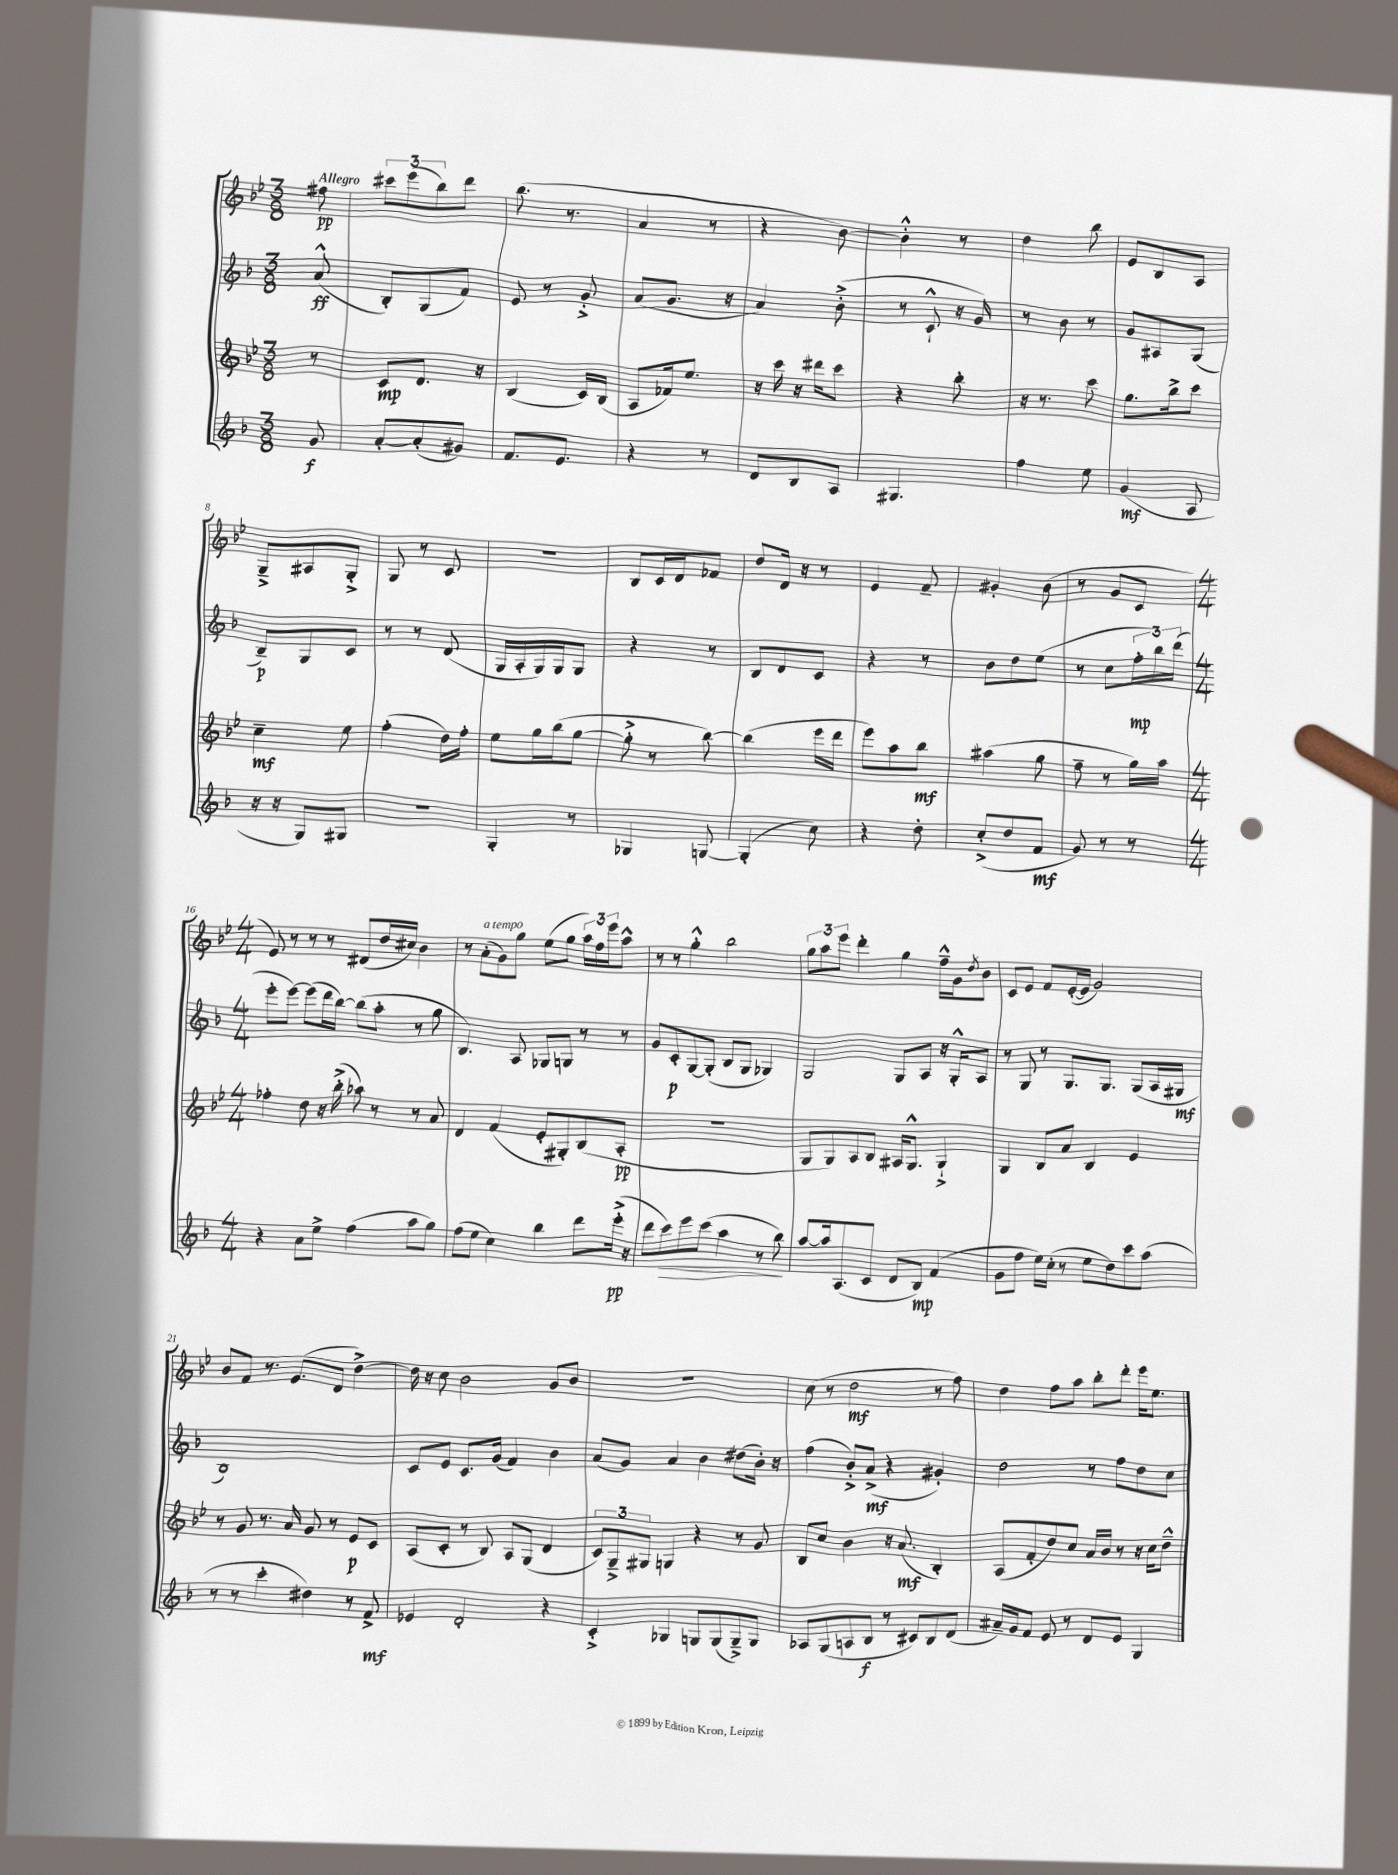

**kern	**dynam	**kern	**dynam	**kern	**dynam	**kern	**dynam
*part4	*part4	*part3	*part3	*part2	*part2	*part1	*part1
*staff4	*staff4	*staff3	*staff3	*staff2	*staff2	*staff1	*staff1
*clefG2	*	*clefG2	*	*clefG2	*	*clefG2	*
*k[b-]	*	*k[b-e-]	*	*k[b-]	*	*k[b-e-]	*
*M3/8	*	*M3/8	*	*M3/8	*	*M3/8	*
=	=	=	=	=	=	=	=
!	!	!	!	!	!	!LO:TX:a:B:t=Allegro	!
8g/	f	8r	.	(8a^^/	ff	8ff#X\	pp
=1	=1	=1	=1	=1	=1	=1	=1
[8a'/L	.	8c/L	mp	8B-'/L)	.	12ccc#X\L	.
.	.	.	.	.	.	(12eee-\	.
(8a'/]	.	8.d/J	.	(8G/	.	.	.
.	.	.	.	.	.	12bb-\)	.
8g#X/J)	.	.	.	8f/J)	.	8ddd\J	.
.	.	16r	.	.	.	.	.
=2	=2	=2	=2	=2	=2	=2	=2
8.f/L	.	(4B-/	.	8e/	.	(8.bb-\	.
.	.	.	.	8r	.	.	.
8.e/J	.	.	.	.	.	8.r	.
.	.	16c/LL)	.	8g'^/	.	.	.
.	.	(16B-/JJ	.	.	.	.	.
=3	=3	=3	=3	=3	=3	=3	=3
4r	.	8A/L	.	(8a/L	.	4a/	.
.	.	16f-X/k)	.	8.g/J	.	.	.
.	.	8.ee-/J	.	.	.	.	.
8r	.	.	.	.	.	8r	.
.	.	.	.	16r	.	.	.
=4	=4	=4	=4	=4	=4	=4	=4
8d/L	.	16r	.	4a/)	.	4r	.
.	.	16ccc\	.	.	.	.	.
8B-/	.	16r	.	.	.	.	.
.	.	16ddd#X\KL	.	.	.	.	.
8A/J	.	8ccc\J	.	(8b-'^\	.	[8b-\)	.
=5	=5	=5	=5	=5	=5	=5	=5
4.G#X/	.	4r	.	8r	.	4b-'^^\]	.
.	.	.	.	8c`^^/	.	.	.
.	.	8bb-'\	.	16r	.	8r	.
.	.	.	.	16g/)	.	.	.
=6	=6	=6	=6	=6	=6	=6	=6
4ff\	.	16r	.	8r	.	4dd\	.
.	.	8.r	.	.	.	.	.
.	.	.	.	8b-\	.	.	.
8ee\	.	8ccc\	.	8r	.	8bb-\	.
=7	=7	=7	=7	=7	=7	=7	=7
(4g/	mf	8.gg\L	.	8g/L	.	8e-/L	.
.	.	.	.	8A#X/	.	8B-/	.
.	.	16bb-^\k	.	.	.	.	.
8A/	.	8ccc\J	.	(8G/J	.	8A/J	.
!!LO:LB:g=z
=8	=8	=8	=8	=8	=8	=8	=8
16r	.	4cc~\	mf	8B-~/L)	p	8G~^/L	.
16r	.	.	.	.	.	.	.
8G/L)	.	.	.	8G/	.	8A#X/	.
8G#X/J	.	8ee-\	.	8c/J	.	8G'^/J	.
=9	=9	=9	=9	=9	=9	=9	=9
4.r	.	(4ff'\	.	8r	.	8G/	.
.	.	.	.	8r	.	8r	.
.	.	16dd\LL)	.	(8d/	.	8c/	.
.	.	16ff'\JJ	.	.	.	.	.
=10	=10	=10	=10	=10	=10	=10	=10
4G'/	.	8ee-\L	.	16G/LL	.	4.r	.
.	.	.	.	16A'/	.	.	.
.	.	16gg\L	.	16G/)	.	.	.
.	.	(16bb-\J	.	16G/J	.	.	.
8r	.	[8gg\J	.	8G/J	.	.	.
=11	=11	=11	=11	=11	=11	=11	=11
4G-X/	.	8gg'^\]	.	4r	.	8B-/L	.
.	.	8r	.	.	.	16c/L	.
.	.	.	.	.	.	16d/J	.
[8Gn/	.	[8bb-\)	.	8r	.	8f-X/J	.
=12	=12	=12	=12	=12	=12	=12	=12
(4G'/]	.	(4bb-\]	.	8B-/L	.	8dd/L	.
.	.	.	.	8d/	.	16d/Jk	.
.	.	.	.	.	.	16r	.
8cc\)	.	16eee-\LL	.	8c/J	.	8r	.
.	.	16ddd\JJ	.	.	.	.	.
=13	=13	=13	=13	=13	=13	=13	=13
4r	.	8eee-\L)	.	4r	.	4e-/	.
.	.	8aa\	.	.	.	.	.
8dd'\	.	8bb-\J	mf	8r	.	8f~/	.
=14	=14	=14	=14	=14	=14	=14	=14
(8cc'^/L	.	(4aa#X\	.	8b-\L	.	4g#X'/	.
8dd/	.	.	.	8dd\	.	.	.
8f/J	mf	8gg\	.	(8ee\J	.	(8b-\	.
=15	=15	=15	=15	=15	=15	=15	=15
8g/)	.	8ff~\	.	8r	.	8r	.
8r	.	8r	.	8cc\L	.	8g/L	.
8r	.	16gg\LL)	.	24ff'\L	mp	8c/J	.
.	.	.	.	24bb-\)	.	.	.
.	.	16aa\JJ	.	.	.	.	.
.	.	.	.	(24ddd\JJ	.	.	.
!!LO:LB:g=z
=16	=16	=16	=16	=16	=16	=16	=16
*M4/4	*	*M4/4	*	*M4/4	*	*M4/4	*
4r	.	4ff-X'\	.	8eee'\L	.	8e-/)	.
.	.	.	.	[8eee\J)	.	8r	.
8a\L	.	8dd\	.	(8eee\L]	.	8r	.
8ee^\J	.	16r	.	16ddd\L	.	8r	.
.	.	(16bb-'^\	.	[16bb-\JJ)	.	.	.
(4ff\	.	8aa-X\)	.	(8bb-\L]	.	(8d#X/L	.
.	.	8r	.	8aa'\J	.	16dd/L	.
.	.	.	.	.	.	16cc#X/JJ)	.
8aa\L	.	8r	.	8r	.	4b-\	.
8gg\J)	.	8a/	.	8gg\	.	.	.
=17	=17	=17	=17	=17	=17	=17	=17
(8ff\L	.	4d/	.	4.B-/)	.	8r	.
!	!	!	!	!	!	!LO:TX:a:i:t=a tempo	!
8ee\J	.	.	.	.	.	(8a'\L	.
4cc\)	.	(4f/	.	.	.	8g\)	.
.	.	.	.	8A/	.	8gg\J	.
4bb-\	.	8e-'/L	.	8G-X/L	.	(8ee-\L	.
.	.	8G#X'/)	.	8Gn/J	.	8gg\J	.
8ddd\L	.	(8B-/	.	8r	.	24aa\LL)	.
.	.	.	.	.	.	24ff\	.
.	.	.	.	.	.	24eee-\J	.
(16eee'^\Jk	pp	8A'/J	pp	8r	.	8aa^^\J	.
16r	.	.	.	.	.	.	.
=18	=18	=18	=18	=18	=18	=18	=18
8ddd\L	.	1r	.	8g/L	.	8r	.
!	!LO:HP:b	!	!	!	!	!	!
8ccc\)	>	.	.	8c'/	p	8r	.
8eee\	.	.	.	[8G/	.	4gg'^^\	.
(8ccc\J	.	.	.	(8G'/J]	.	.	.
4aa\	.	.	.	8B-/L	.	2bb-\	.
.	.	.	.	8G/J	.	.	.
8r	.	.	.	4G-X/)	.	.	.
8bb-\)	.	.	.	.	.	.	.
.	]	.	.	.	.	.	.
=19	=19	=19	=19	=19	=19	=19	=19
[8aa/L	.	8G/L	.	2G/	.	12gg\L	.
.	.	.	.	.	.	12aa\	.
16aa/k]	.	8G/)	.	.	.	.	.
.	.	.	.	.	.	12eee-\J	.
(8.A/	.	.	.	.	.	.	.
.	.	8A/	.	.	.	4ddd'\	.
8c/J	.	8B-/J	.	.	.	.	.
8d/L	.	16A#X/KL	.	8G/L	.	4gg\	.
.	.	8.G^^/J	.	.	.	.	.
8B-/J)	mp	.	.	8A/J	.	.	.
(4f/	.	4G`^/	.	16r	.	16ff~^^\LL	.
.	.	.	.	16G'^^/KL	.	16g\J	.
.	.	.	.	.	.	8qdd/	.
.	.	.	.	8A/J	.	8b-\J	.
=20	=20	=20	=20	=20	=20	=20	=20
8g\L	.	4G/	.	8r	.	8c/L	.
8ff\J	.	.	.	8G/	.	8e-/J	.
16ee\LL)	.	8B-/L	.	8r	.	8f/L	.
(16cc'\JJ	.	.	.	.	.	.	.
8r	.	8a/J	.	8.G/L	.	([16e-'/L	.
.	.	.	.	.	.	16e-/JJ]	.
8ee\L	.	4B-/	.	.	.	2g/)	.
.	.	.	.	8.G/J	.	.	.
8dd\)	.	.	.	.	.	.	.
8ccc\	.	4e-/	.	(8G/L	.	.	.
(8aa\J	.	.	.	16A/L	.	.	.
.	.	.	.	16G#X/JJ	mf	.	.
!!LO:LB:g=z
=21	=21	=21	=21	=21	=21	=21	=21
8r	.	8r	.	1B-)	.	8b-/L	.
8r	.	8g/	.	.	.	8f/J	.
4ccc'\	.	8.r	.	.	.	8.r	.
.	.	16a/	.	.	.	(8.e-/L	.
4dd#X\)	.	8g/	.	.	.	.	.
.	.	8r	.	.	.	8d/J	.
8r	.	8e-/L	p	.	.	[4dd^\)	.
8f^/	mf	8c/J	.	.	.	.	.
=22	=22	=22	=22	=22	=22	=22	=22
4e-X/	.	(8A/L	.	8c/L	.	16dd\]	.
.	.	.	.	.	.	16r	.
.	.	8c'/J	.	8e/J	.	8cc\	.
2d'/	.	8r	.	8.c/L	.	2b-\	.
.	.	8B-/)	.	.	.	.	.
.	.	.	.	(16g/Jk	.	.	.
.	.	8A/L	.	4f/)	.	.	.
.	.	(8G/J	.	.	.	.	.
4r	.	4d/	.	4b-\	.	8g/L	.
.	.	.	.	.	.	8b-/J	.
=23	=23	=23	=23	=23	=23	=23	=23
4c'^/	.	12c/L)	.	(8a/L	.	1r	.
.	.	12G~^/	.	.	.	.	.
.	.	.	.	8g/J)	.	.	.
.	.	12G#X/J	.	.	.	.	.
4G-X/	.	4Gn/	.	4a/	.	.	.
8Gn/L	.	4r	.	4b-\	.	.	.
(8G/	.	.	.	.	.	.	.
8G~^/)	.	8r	.	(8dd#X\L	.	.	.
8G/J	.	8g/	.	16b-'\Jk)	.	.	.
.	.	.	.	16r	.	.	.
=24	=24	=24	=24	=24	=24	=24	=24
8A-X/L	.	8B-/L	.	(4ff\	.	(8cc\	.
(8G/	.	8cc/J	.	.	.	8r	.
8An/	.	4b-\	.	8b-'^/L)	.	2dd\	mf
8B-/J	f	.	.	(8a^/J	mf	.	.
8r	.	16r	.	4r	.	.	.
.	.	(8.a/	mf	.	.	.	.
8c#X/L)	.	.	.	.	.	.	.
8B-/	.	4B-'/)	.	4g#X'/)	.	8r	.
(8d/J	.	.	.	.	.	8ff\)	.
=25	=25	=25	=25	=25	=25	=25	=25
16a#X~/LL)	.	(8A/L	.	2dd\	.	4dd\	.
16g/J	.	.	.	.	.	.	.
8f/J	.	8f'/	.	.	.	.	.
8e/	.	8dd/)	.	.	.	8ff\L	.
8r	.	8cc/J	.	.	.	8aa\J	.
8d/L	.	16a/LL	.	8r	.	8bb-'\L	.
.	.	16b-/JJ	.	.	.	.	.
8e/J	.	8r	.	8ff\L	.	8ddd'\J	.
4G/	.	16r	.	8dd\	.	16eee-\KL	.
.	.	16cc\KL	.	.	.	8.ee-\J	.
.	.	8dd~^^\J	.	8cc\J	.	.	.
==	==	==	==	==	==	==	==
*-	*-	*-	*-	*-	*-	*-	*-
